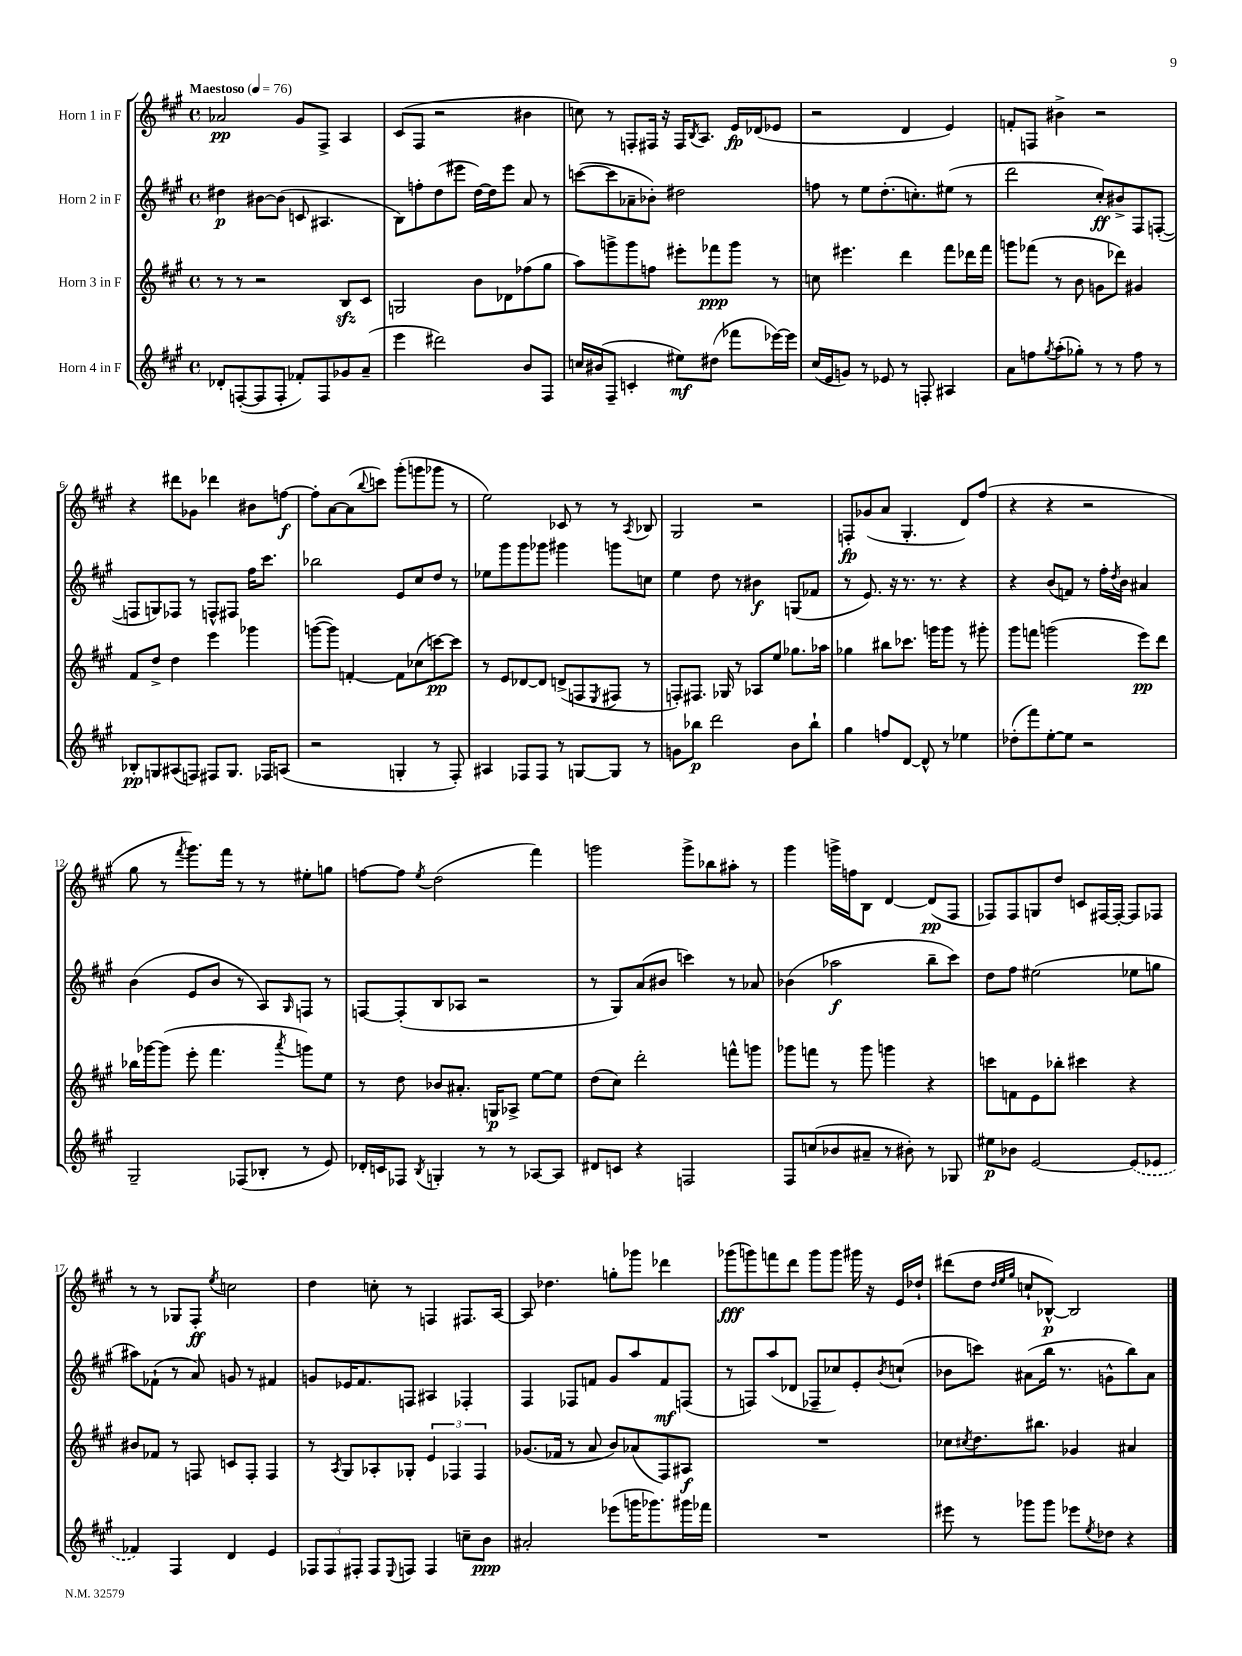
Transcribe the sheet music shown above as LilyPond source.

<<
\new StaffGroup <<
\new Staff = "s0" \with { instrumentName = "Horn 1 in F" } {
    \clef treble \key a \major \defaultTimeSignature \time 4/4 \tempo "Maestoso" 4 = 76
    aes'2\pp gis'8 fis8-> a4 |
    cis'8( fis8 r2 bis'4 |
    c''8) r8 f8-. fis16 r16 fis16 \acciaccatura { b8 } a8. e'16\fp des'16( ees'8 |
    r2 d'4 e'4) |
    f'8-. f8 bis'4-> r2 |
    r4 dis'''8 ges'8 des'''4 bis'8 f''8~\f |
    f''8-. a'8~ a'8( \appoggiatura { b''8 } c'''8) gis'''8-.( g'''8 ges'''8 r8 |
    e''2) ces'8 r8 r8 \acciaccatura { a8 } bes8 |
    gis2 r2 |
    f8-.\fp ges'8( a'8 gis4.-. d'8) fis''8( |
    r4 r4 r2 |
    gis''8 r8 \acciaccatura { fis'''8 } gis'''8.) fis'''16 r8 r8 eis''8-. g''8 |
    f''8~ f''8 \acciaccatura { e''8 } d''2( fis'''4) |
    g'''2 g'''8-> bes''8 ais''8-. r8 |
    gis'''4 g'''16-> f''16 b8 d'4~ d'8\pp( fis8 |
    fes8) fes8 g8 d''8 c'8 fis16~ fis16~-. fis8 fes8 |
    r8 r8 ges8 fis8-.\ff \acciaccatura { e''8 } c''2 |
    d''4 c''8-. r8 f4 fis8. a16~ |
    a8 des''4. g''8-. ges'''8 des'''4 |
    ges'''8\fff( g'''8) f'''8 d'''8 g'''8 g'''8 gis'''16 r16 e'16 des''16-! |
    dis'''8( d''8 \grace { d''32 e''32 gis''32 } c''8-! bes8~-^\p) bes2 \bar "|." |
}
\new Staff = "s1" \with { instrumentName = "Horn 2 in F" } {
    \clef treble \key a \major \defaultTimeSignature \time 4/4
    dis''4\p bis'8~ bis'8( c'8 ais4. |
    b8) f''8-. d''8( eis'''8 d''16~) d''16 eis'''8 a'8 r8 |
    c'''8~( c'''8 aes'8-- bes'8-.) dis''2 |
    f''8 r8 e''8 d''8.-.( c''8.-.) eis''8( r8 |
    d'''2 cis''8-.\ff) bis'8-> fis8 f8~-.( |
    f8 g8) fes8 r8 f8-^ fis8 fis''16 cis'''8. |
    bes''2 e'8 cis''8 d''8 r8 |
    ees''8 gis'''8 gis'''8 ges'''8 gis'''4 g'''8 c''8 |
    e''4 d''8 r8 bis'4\f g8( fes'8 |
    r8 e'8.) r16 r8. r8. r4 |
    r4 b'8( f'8) r8 fis''16-. \acciaccatura { d''8 } b'16 ais'4 |
    b'4( e'8 b'8 r8 a8) \grace { gis16 } f8 r8 |
    f8~ f8-.( b8 aes8 r2 |
    r8 gis8) a'8( bis'8 c'''4) r8 aes'8 |
    bes'4( aes''2\f b''8-- cis'''8) |
    d''8 fis''8 eis''2( ees''8 g''8 |
    ais''8) fes'8-!( r8 a'8) g'8 r8 fis'4 |
    g'8 ees'16 fis'8. f8 ais4 fes4-. |
    fis4 fes8 f'8 gis'8 a''8 f'8\mf f8( |
    r8 f8) a''8( des'8 fes8-- ces''8) e'8-. \acciaccatura { b'8 } c''8-!( |
    bes'8 c'''8) ais'8( b''16 r8. g'8-^ b''8) ais'8 \bar "|." |
}
\new Staff = "s2" \with { instrumentName = "Horn 3 in F" } {
    \clef treble \key a \major \defaultTimeSignature \time 4/4
    r8 r8 r2 b8\sfz cis'8 |
    g2 b'8 des'8 fes''8( gis''8 |
    a''8) g'''8-> g'''8 f''8 eis'''8-. fes'''8\ppp g'''8 r8 |
    c''8 eis'''4. d'''4 fis'''8 des'''16 fis'''16 |
    g'''8 fes'''8( r8 b'8 g'8 des'''8) gis'4 |
    fis'8 d''8-> d''4 e'''4 ges'''4 |
    g'''8~( g'''8) f'4~-. f'8 ces''8( c'''8~\pp) c'''8 |
    r8 e'8 des'8~ des'8 d'8->( f8 \acciaccatura { e8 } fis8 r8 |
    f8-.) fis8. ges16 r8 aes8 e''8 ges''8. aes''16 |
    ges''4 bis''8 ces'''8. g'''16 g'''8 r8 gis'''8-. |
    gis'''8 f'''8 g'''2( e'''8\pp) d'''8 |
    bes''16 ges'''16~ ges'''8( e'''8-. fis'''4. \acciaccatura { a'''8 } g'''8) e''8 |
    r8 d''8 bes'8 ais'8.-. g16\p aes8-> e''8~ e''8 |
    d''8( cis''8) d'''2-. f'''8-^ g'''8 |
    ges'''8 f'''8 r8 ges'''8 g'''4 r4 |
    c'''8 f'8 e'8 bes''8-. cis'''4 r4 |
    bis'8 fes'8 r8 f8 c'8 f8-. f4 |
    r8 \acciaccatura { a8 } gis8 aes8-. ges8-. \tuplet 3/2 { e'4 fes4 fes4 } |
    ges'8.( fes'16 r8 a'8 b'8) aes'8( fis8) ais8\f |
    R1 |
    ces''8 \acciaccatura { cis''8 } d''8. bis''8. ges'4 ais'4 \bar "|." |
}
\new Staff = "s3" \with { instrumentName = "Horn 4 in F" } {
    \clef treble \key a \major \defaultTimeSignature \time 4/4
    des'8-. f8~-.( f8 f8-. fes'8-.) f8 ges'8 a'8--( |
    e'''4 dis'''2) b'8 fis8 |
    c''16 bis'16( fis8-- c'4-. eis''8\mf) dis''8( fes'''8 ees'''16~) ees'''16 |
    cis''16( e'16 g'8) r8 ees'8 r8 f8-. ais4 |
    a'8 f''8 \acciaccatura { gis''8 } a''8-.( ges''8-.) r8 r8 f''8 r8 |
    bes8-.\pp g8 ais8( f8) fis8 g8. fes16 a8( |
    r2 g4-. r8 fis8-.) |
    ais4 fes8 fes8 r8 g8~ g8 r8 |
    g'8 bes''8\p d'''2 b'8 bes''8-! |
    gis''4 f''8 d'8~ d'8-^ r8 ees''4 |
    des''8-.( fis'''8) e''8~-. e''8 r2 |
    gis2-- fes8( bes8-. r8 e'8) |
    des'16-. c'16 fes8 \acciaccatura { b8 } g4-. r8 r8 aes8~ aes8 |
    dis'8 c'8 r4 f2 |
    fis8 c''8( bes'8 ais'8-- r8 bis'8-.) r8 ges8 |
    eis''8\p bes'8 e'2~ \once \slurDashed e'8( ees'8 |
    fes'4) fis4 d'4 e'4 |
    \tuplet 3/2 { fes8 fes8 fis8-. } fis8 \appoggiatura { e8 } f8 f4 c''8-- b'8\ppp |
    ais'2-. ees'''8( g'''16 ges'''8.) gis'''16 fes'''16 |
    R1 |
    eis'''8 r8 ges'''8 ges'''8 ees'''8 \acciaccatura { e''8 } des''8 r4 \bar "|." |
}
>>
>>
